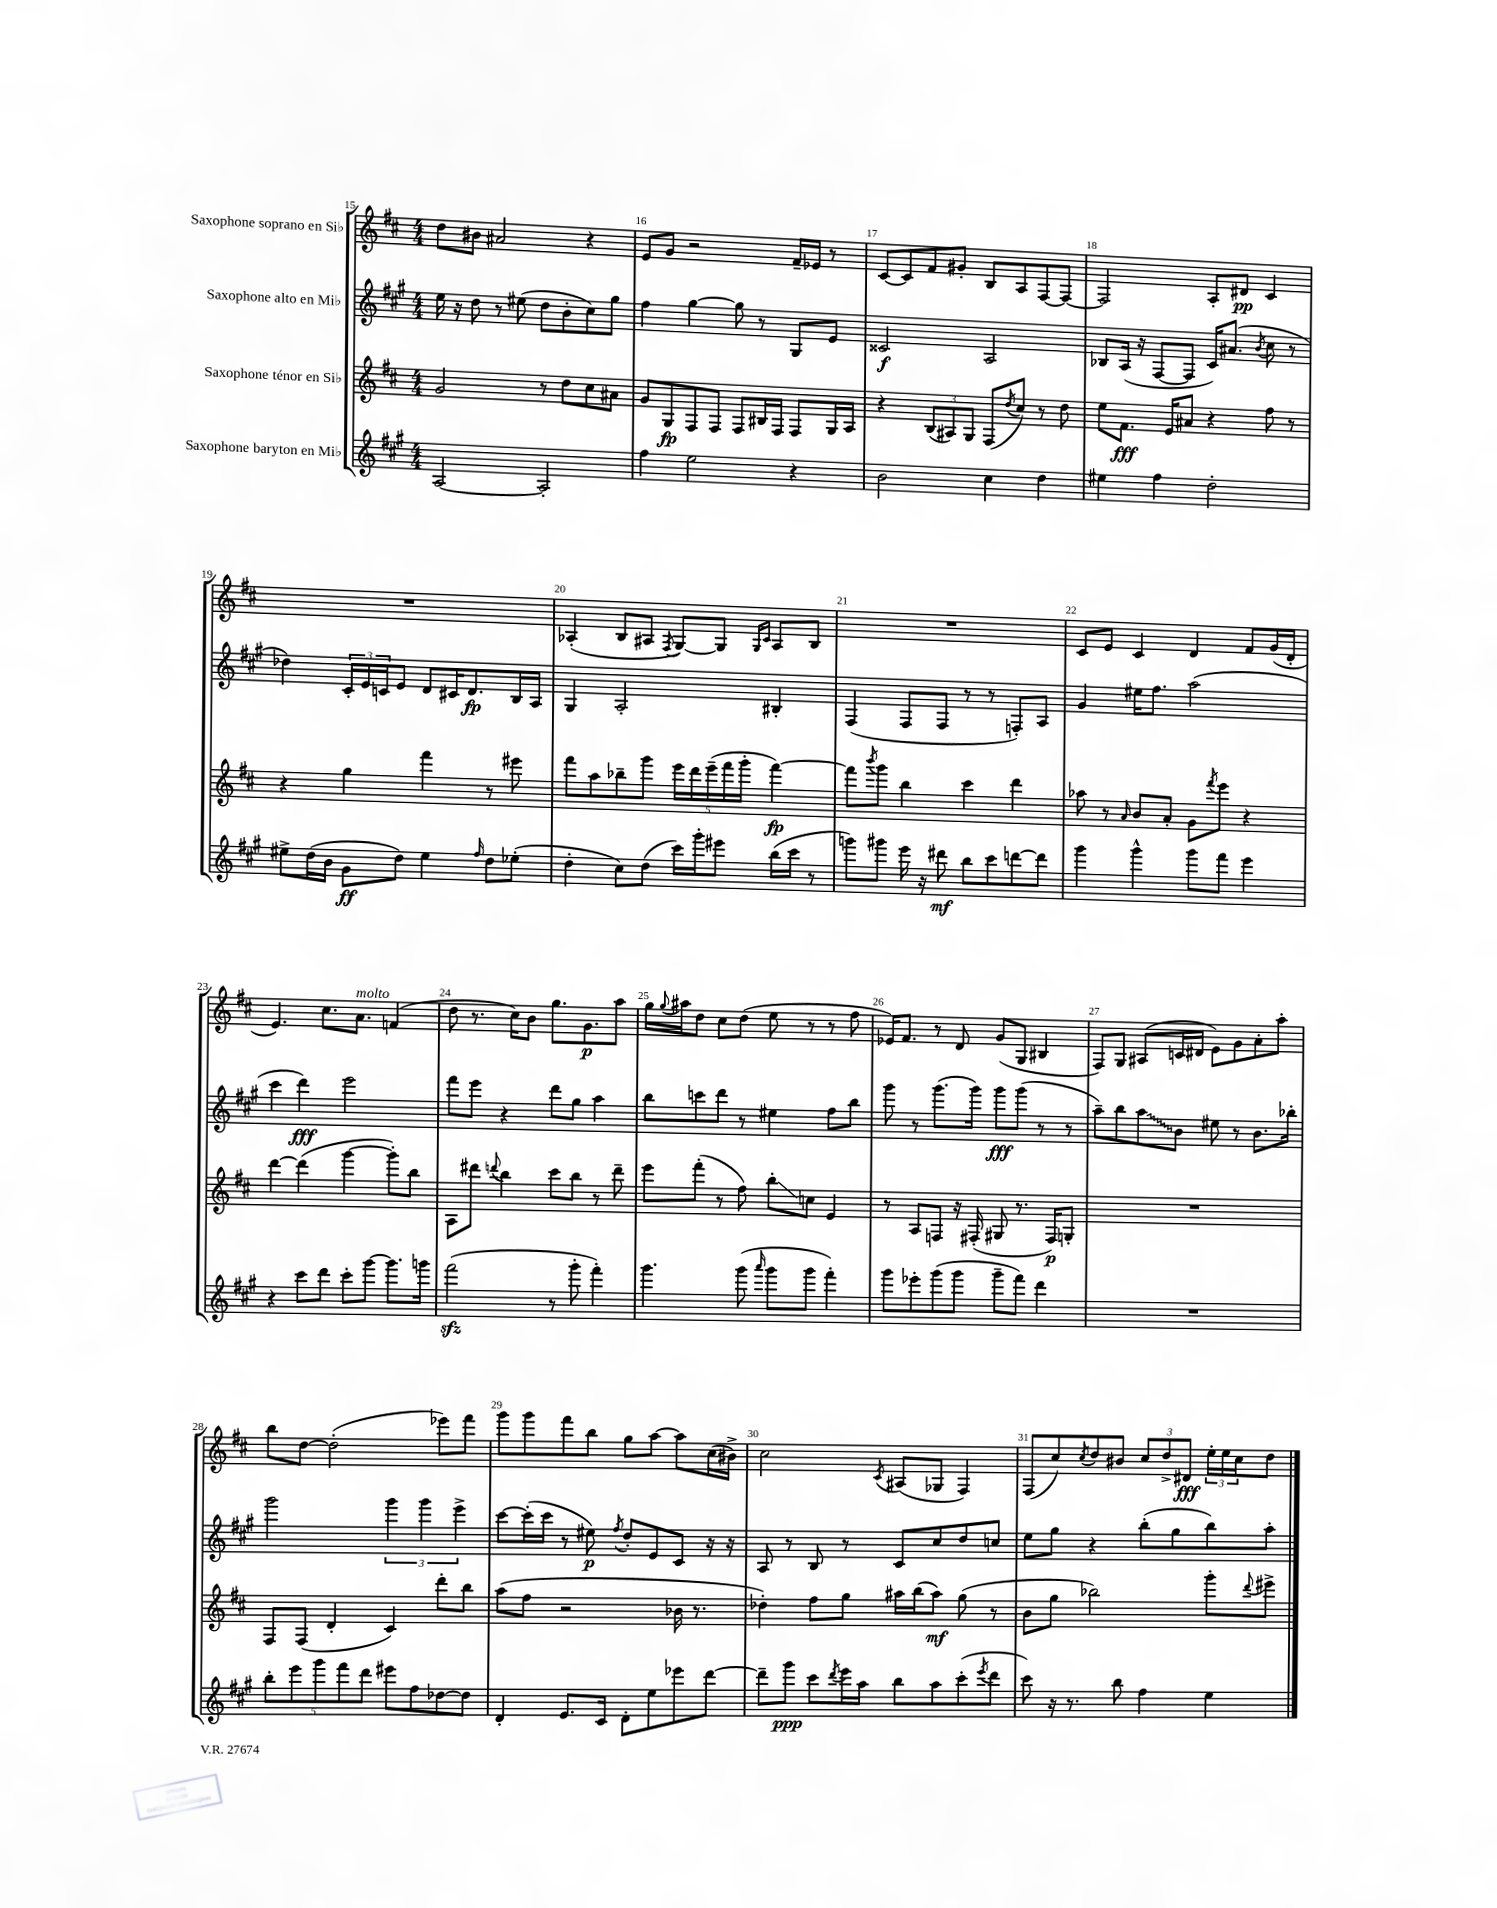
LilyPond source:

<<
\new StaffGroup <<
\new Staff = "s0" \with { instrumentName = "Saxophone soprano en Sib" } {
    \clef treble \key d \major \numericTimeSignature \time 4/4
    d''8 bis'8 ais'2 r4 |
    e'8 g'8 r2 fis'16-- ees'16 r8 |
    cis'8~ cis'8 fis'8 gis'8-. b8 a8 fis8~ fis8~ |
    fis2 a8-. dis'8\pp cis'4 |
    R1 |
    aes4-.( b8 ais8 \acciaccatura { fis8 } g8~) g8 \grace { g16 cis'16 } ais8 b8 |
    R1 |
    cis'8 e'8 cis'4 d'4 fis'8 g'16( d'16-. |
    e'4.) cis''8. a'8.^\markup { \italic "molto" } f'4( |
    d''8 r8. cis''16) b'8 g''8. g'8.\p a''8 |
    g''16 \appoggiatura { g''8 } ais''16 d''8 cis''8 d''8( e''8 r8 r8 fis''8 |
    ees'16) fis'8. r8 d'8 g'8( g8 bis4 |
    fis8) g8 ais8( c'16 dis'16 e'8) g'8 a'8-. a''8-. |
    b''8 d''8~ d''2-.( ees'''8) fis'''8 |
    g'''8 g'''8 fis'''8 b''8 g''8 a''8~ a''8 cis''16( bis'16->) |
    cis''2 \acciaccatura { cis'8 } ais8( ges8 fis4) |
    fis8( cis''8) \acciaccatura { cis''8 } d''8 bis'8 \tuplet 3/2 { cis''8 d''8-> dis'8\fff } \tuplet 3/2 { e''16-. e''16 cis''16 } d''8 \bar "|." |
}
\new Staff = "s1" \with { instrumentName = "Saxophone alto en Mib" } {
    \clef treble \key a \major \numericTimeSignature \time 4/4
    e''16 r16 d''8 r8 eis''8( d''8 b'8-. cis''8) gis''8 |
    fis''4 gis''4~ gis''8 r8 gis8 e'8 |
    cisis'2\f a2 |
    bes8 a16( r16 fis8~ fis8 cis'16) ais'8.( \acciaccatura { b'8 } cis''8 r8 |
    des''4) \tuplet 3/2 { cis'16-. e'16 c'16 } e'8 d'8 cis'16 d'8.\fp b16 a16 |
    gis4 a2-. bis4-. |
    fis4( fis8 fis8 r8 r8 f8-.) a8 |
    gis'4 eis''16 fis''8. a''2( |
    cis'''4 d'''4\fff) e'''2 |
    fis'''8 e'''8 r4 d'''8 gis''8 a''4 |
    b''8 c'''8 d'''8 r8 eis''4 fis''8 b''8 |
    gis'''8 r8 gis'''8.( gis'''16) gis'''8\fff gis'''8( r8 r8 |
    a''8--) b''8 \once \override Glissando.style = #'zigzag a''8\glissando b'8 eis''8 r8 b'8. bes''16-. |
    gis'''2 \tuplet 3/2 { gis'''4 gis'''4 e'''4-> } |
    cis'''8~ cis'''16-.( cis'''16 r8 eis''8\p) \acciaccatura { fis''8 } d''8-. e'8 cis'8 r16 r16 |
    a8 r8 b8 r8 cis'8 cis''8 d''8 c''8 |
    e''8 gis''8 r4 b''8-.( gis''8 b''8) a''8-. \bar "|." |
}
\new Staff = "s2" \with { instrumentName = "Saxophone ténor en Sib" } {
    \clef treble \key d \major \numericTimeSignature \time 4/4
    g'2 r8 d''8 cis''8 ais'8 |
    g'8 g8\fp fis8 fis8 fis8 bis16 fis16 fis8 g16 a16 |
    r4 \tuplet 3/2 { b8( ais8) g8 } fis8( \acciaccatura { d''8 } cis''8) r8 d''8 |
    e''8 fis'8.\fff e'16 ais'8 r4 fis''8 r8 |
    r4 g''4 fis'''4 r8 eis'''8 |
    fis'''8 a''8 bes''8-- g'''8 \tuplet 5/4 { e'''16 d'''16 e'''16--( fis'''16 g'''16-. } fis'''4~\fp) |
    fis'''8 \acciaccatura { b'''8 } g'''8 b''4 cis'''4 d'''4 |
    aes''8 r8 \grace { a'16 } b'8 a'8-. g'8 \acciaccatura { fis'''8 } e'''8 r4 |
    d'''4~ d'''4( g'''4~ g'''8-.) b''8 |
    a8 dis'''8 \appoggiatura { d'''8 } b''4 cis'''8 b''8 r8 d'''8-- |
    e'''8 fis'''8-.( r8 fis''8) b''8-.\glissando c''8 e'4 |
    r8 a8 f8 r16 fis16-.( gis8 r8. fis16\p) g8-. |
    R1 |
    fis8 fis8( d'4-. cis'4) d'''8-. b''8 |
    a''8( fis''8 r2 bes'16 r8. |
    des''4-.) fis''8 g''8 ais''16 b''16( ais''8\mf) g''8( r8 |
    b'8 g''8 bes''2) g'''8-. \appoggiatura { d'''8 } eis'''8-> \bar "|." |
}
\new Staff = "s3" \with { instrumentName = "Saxophone baryton en Mib" } {
    \clef treble \key a \major \numericTimeSignature \time 4/4
    a2~ a2-. |
    fis''4 e''2 r4 |
    b'2 cis''4 d''4 |
    eis''4 fis''4 d''2-. |
    eis''8-> d''16( b'16 gis'8\ff d''8) eis''4 \grace { fis''16 } d''8 ees''8-.( |
    d''4-. cis''8) d''8( cis'''16) gis'''16-. eis'''8 b''16( cis'''16 r8 |
    g'''8) gis'''8 e'''16 r16 dis'''8\mf b''8 cis'''8 d'''8~ d'''8 |
    gis'''4 gis'''4-^ gis'''8 fis'''8 e'''4 |
    r4 cis'''8 d'''8 cis'''8-. gis'''8~ gis'''8. g'''16 |
    fis'''2\sfz( r8 gis'''8-. fis'''4-.) |
    gis'''4. gis'''8( \grace { a'''16 } gis'''8 gis'''8 fis'''4-.) |
    gis'''8 ees'''8-. gis'''8( gis'''8 gis'''8-- fis'''8) d'''4 |
    R1 |
    \tuplet 5/4 { b''8-. e'''8 gis'''8 fis'''8 d'''8 } eis'''8 fis''8 des''8~ des''8 |
    d'4-. e'8. cis'16 d'8-. e''8 ees'''8 d'''8~ |
    d'''8-- gis'''8\ppp cis'''8 \acciaccatura { d'''8 } e'''16 a''16 b''8 a''8 cis'''8-.( \acciaccatura { e'''8 } d'''8 |
    cis'''8) r16 r8. b''8 fis''4 e''4 \bar "|." |
}
>>
>>
\layout { \context { \Score currentBarNumber = #15 \override BarNumber.break-visibility = ##(#f #t #t) barNumberVisibility = #all-bar-numbers-visible } }
